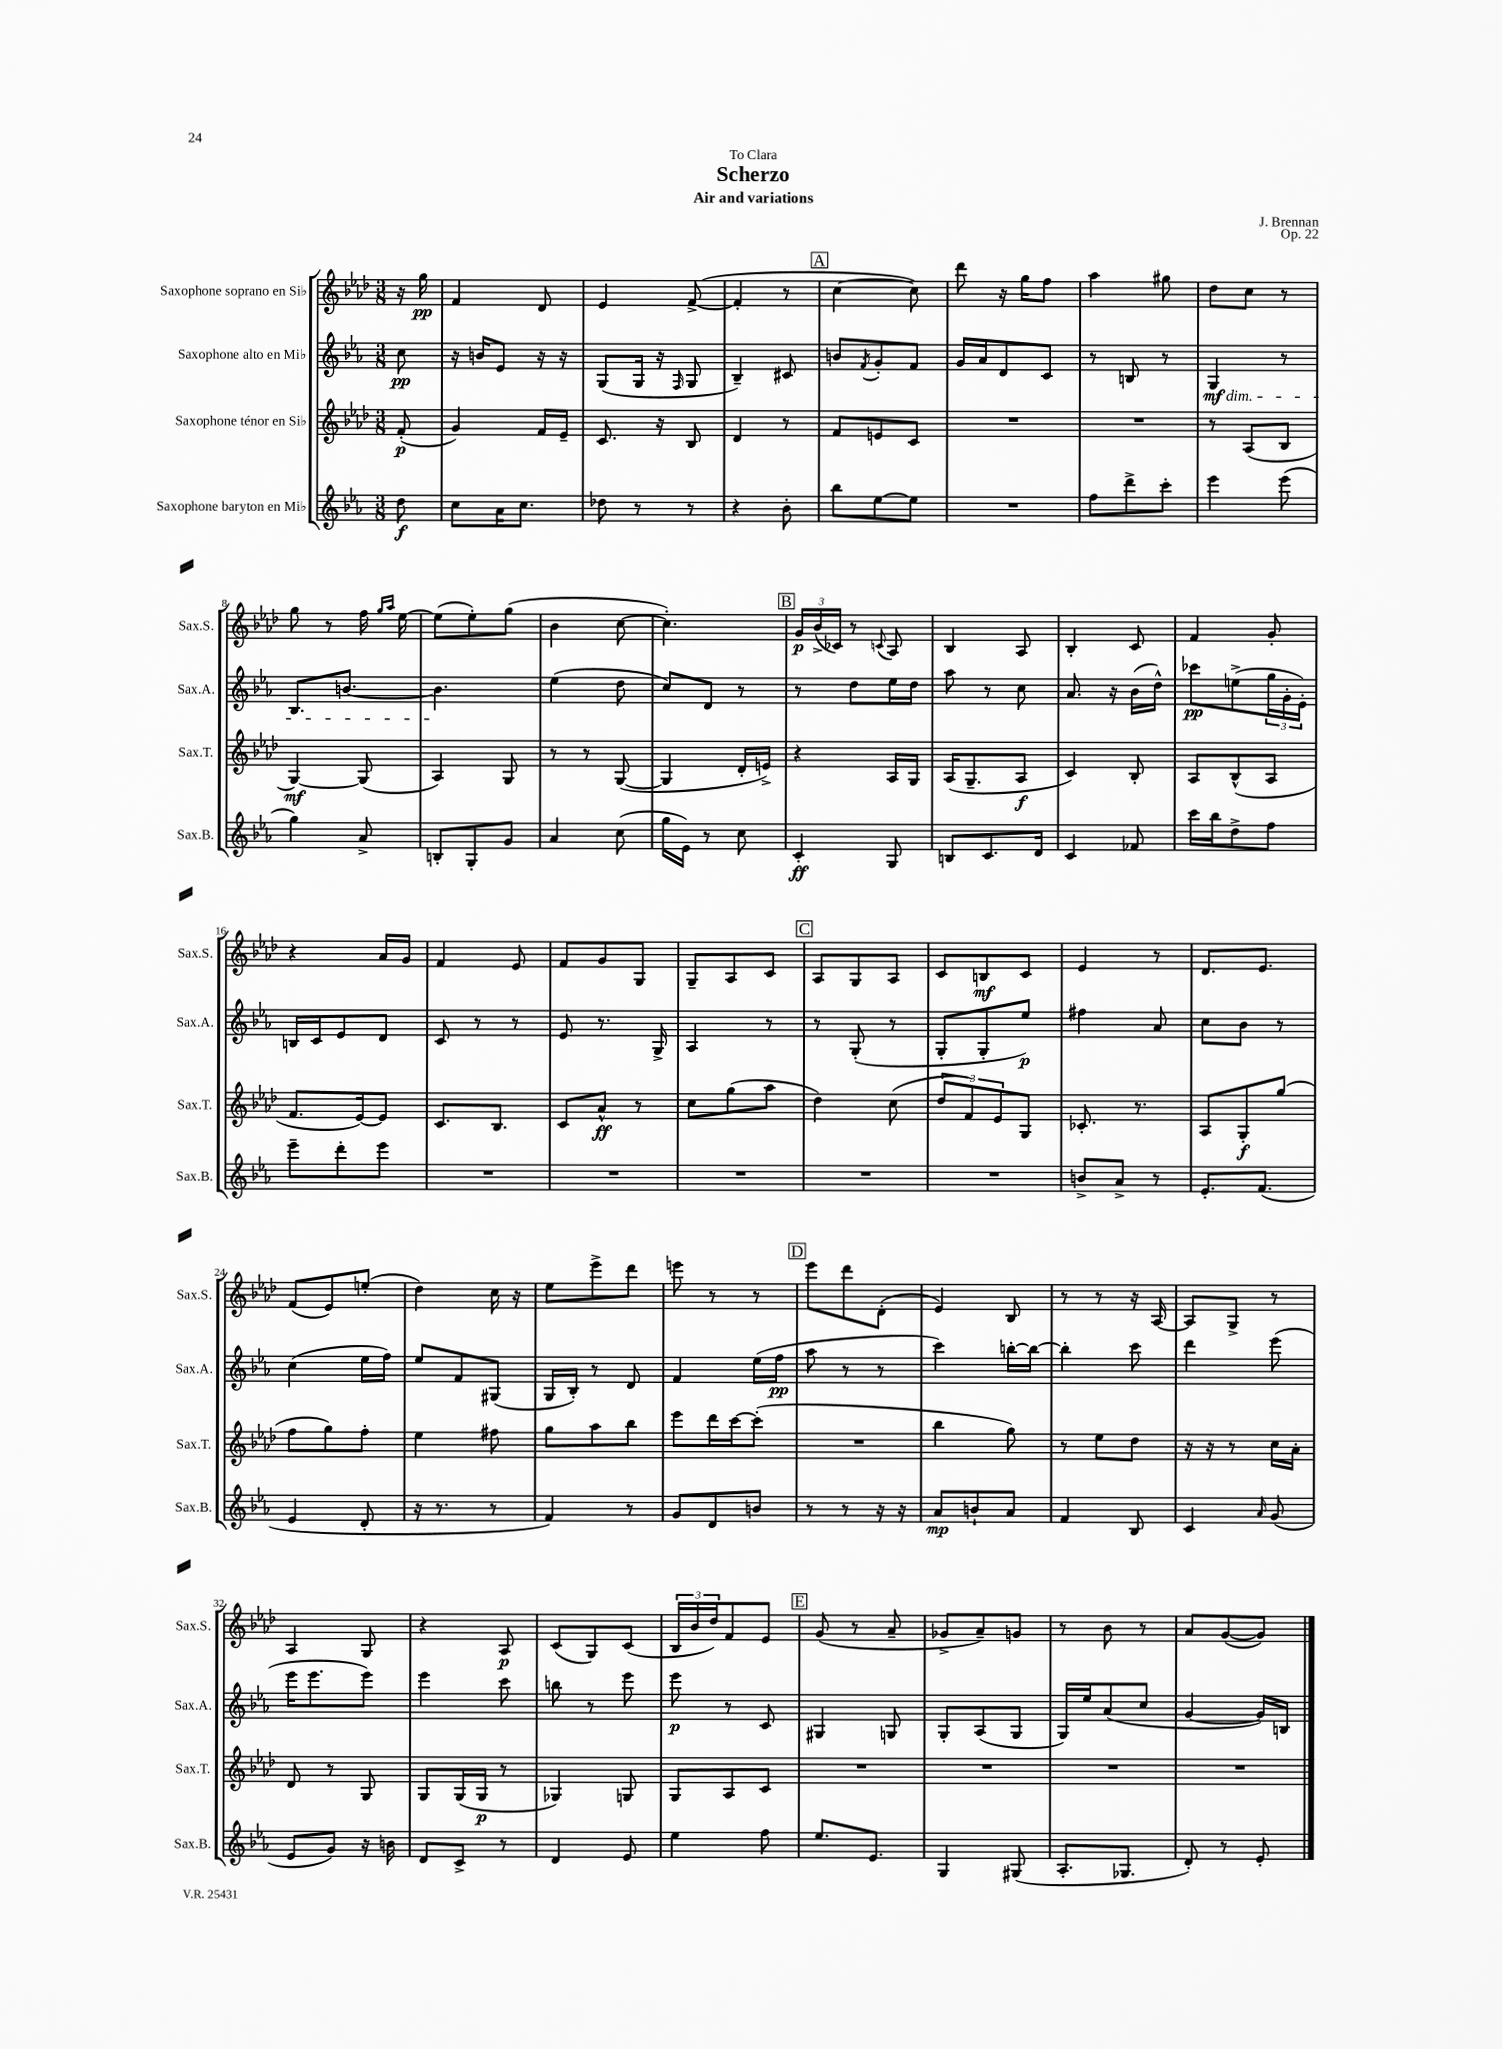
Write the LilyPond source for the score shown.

\header { title = "Scherzo" composer = "J. Brennan" subtitle = "Air and variations" dedication = "To Clara" opus = "Op. 22" }
<<
\new StaffGroup <<
\new Staff = "s0" \with { instrumentName = "Saxophone soprano en Sib" shortInstrumentName = "Sax.S." } {
    \clef treble \key aes \major \numericTimeSignature \time 3/8 \partial 8
    r16 g''16\pp |
    f'4 des'8 |
    ees'4 f'8~->( |
    f'4-. r8 |
    \mark \markup { \box "A" } c''4~ c''8) |
    des'''8 r16 g''16 f''8 |
    aes''4 gis''8 |
    des''8 c''8 r8 |
    g''8 r8 f''16 \grace { g''16 aes''16 } ees''16~ |
    ees''8( ees''8-.) g''8( |
    bes'4 c''8~ |
    c''4.-.) |
    \mark \markup { \box "B" } \tuplet 3/2 { g'16\p bes'16->( ces'16) } r8 \appoggiatura { c'8 } aes8 |
    bes4 aes8 |
    bes4-. c'8 |
    f'4 g'8-. |
    r4 aes'16 g'16 |
    f'4 ees'8 |
    f'8 g'8 g8 |
    g8-- aes8 c'8 |
    \mark \markup { \box "C" } aes8 g8 aes8 |
    c'8 b8\mf c'8 |
    ees'4 r8 |
    des'8. ees'8. |
    f'8( ees'8) e''8-.( |
    des''4) c''16 r16 |
    ees''8 ees'''8-> des'''8 |
    e'''8 r8 r8 |
    \mark \markup { \box "D" } ees'''8 des'''8 des'8-.( |
    ees'4) bes8 |
    r8 r8 r16 aes16~ |
    aes8 g8-> r8 |
    aes4 g8 |
    r4 aes8\p |
    c'8( g8) c'8( |
    \tuplet 3/2 { bes16 bes'16 des''16) } f'8 ees'8 |
    \mark \markup { \box "E" } g'8( r8 aes'8-- |
    ges'8-> aes'8--) g'8 |
    r8 bes'8 r8 |
    aes'8 g'8~( g'8) \bar "|." |
}
\new Staff = "s1" \with { instrumentName = "Saxophone alto en Mib" shortInstrumentName = "Sax.A." } {
    \clef treble \key ees \major \numericTimeSignature \time 3/8 \partial 8
    c''8\pp |
    r16 b'16 ees'8 r16 r16 |
    g8( g16 r16 \grace { f16 } g8 |
    bes4--) cis'8 |
    \mark \markup { \box "A" } b'8 \acciaccatura { f'8 } g'8-. f'8 |
    g'16 aes'16 d'8 c'8 |
    r8 b8 r8 |
    g4\mf\dim r8 |
    bes8. b'8.~ |
    b'4.\! |
    ees''4( d''8 |
    c''8) d'8 r8 |
    \mark \markup { \box "B" } r8 d''8 ees''16 d''16 |
    aes''8 r8 c''8 |
    aes'8. r16 bes'16( d''16-^) |
    ces'''8\pp e''8->( \tuplet 3/2 { g''16 g'16-. ees'16-.) } |
    b16 c'16 ees'8 d'8 |
    c'8 r8 r8 |
    ees'8 r8. g16-> |
    aes4 r8 |
    \mark \markup { \box "C" } r8 g8-.( r8 |
    g8-. g8-. ees''8\p) |
    fis''4 aes'8 |
    c''8 bes'8 r8 |
    c''4( ees''16 f''16) |
    ees''8 f'8 gis8( |
    g16 bes16-.) r8 d'8 |
    f'4 ees''16( f''16\pp |
    \mark \markup { \box "D" } aes''8 r8 r8 |
    c'''4) b''16~-. b''16~ |
    b''4-. c'''8 |
    d'''4 ees'''8( |
    ees'''16 ees'''8. ees'''8) |
    ees'''4 c'''8 |
    b''8 r8 ees'''8 |
    ees'''8\p r8 c'8 |
    \mark \markup { \box "E" } gis4 g8 |
    g8-. aes8( g8 |
    g16) ees''16 aes'8( c''8 |
    g'4~ g'16) b16 \bar "|." |
}
\new Staff = "s2" \with { instrumentName = "Saxophone ténor en Sib" shortInstrumentName = "Sax.T." } {
    \clef treble \key aes \major \numericTimeSignature \time 3/8 \partial 8
    f'8-.\p( |
    g'4) f'16 ees'16-- |
    c'8. r16 bes8 |
    des'4 r8 |
    \mark \markup { \box "A" } f'8 e'8 c'8 |
    R4. |
    R4. |
    r8 aes8( bes8 |
    g4~\mf) g8( |
    aes4) g8 |
    r8 r8 g8~( |
    g4 des'16-. e'16->) |
    \mark \markup { \box "B" } r4 aes16 g16 |
    aes16( g8.-- aes8\f |
    c'4) bes8-. |
    aes8 bes8-^( aes8 |
    f'8. ees'16~) ees'8 |
    c'8. bes8. |
    c'8 aes'8-^\ff r8 |
    c''8 g''8( aes''8 |
    \mark \markup { \box "C" } des''4) c''8( |
    \tuplet 3/2 { des''8 f'8) ees'8 } g8 |
    ces'8.-. r8. |
    aes8 g8-.\f g''8( |
    f''8 g''8) f''8-. |
    ees''4 fis''8 |
    g''8 aes''8 bes''8 |
    ees'''8 des'''16 c'''16~ c'''8-.( |
    \mark \markup { \box "D" } R4. |
    bes''4 g''8) |
    r8 ees''8 des''8 |
    r16 r16 r8 c''16 aes'16-. |
    des'8 r8 g8 |
    g8 g16( g16\p r8 |
    ges4) g8 |
    g8 aes8 c'8 |
    \mark \markup { \box "E" } R4. |
    R4. |
    R4. |
    R4. \bar "|." |
}
\new Staff = "s3" \with { instrumentName = "Saxophone baryton en Mib" shortInstrumentName = "Sax.B." } {
    \clef treble \key ees \major \numericTimeSignature \time 3/8 \partial 8
    d''8\f |
    c''8 aes'16 c''8. |
    des''8 r8 r8 |
    r4 bes'8-. |
    \mark \markup { \box "A" } bes''8 ees''8~ ees''8 |
    R4. |
    f''8 d'''8-> c'''8-. |
    ees'''4 ees'''8( |
    g''4) aes'8-> |
    b8-. g8-. g'8 |
    aes'4 c''8( |
    g''16 ees'16) r8 c''8 |
    \mark \markup { \box "B" } c'4-.\ff g8 |
    b8 c'8. d'16 |
    c'4 fes'8 |
    c'''16 bes''16 d''8-> f''8 |
    ees'''8-- d'''8-. ees'''8 |
    R4. |
    R4. |
    R4. |
    \mark \markup { \box "C" } R4. |
    R4. |
    b'8-> aes'8-> r8 |
    ees'8.-. f'8.( |
    ees'4 d'8-. |
    r16 r8. r8 |
    f'4) r8 |
    g'8 d'8 b'8 |
    \mark \markup { \box "D" } r8 r8 r16 r16 |
    aes'8\mp b'8-! aes'8 |
    f'4 bes8 |
    c'4 \grace { aes'16 } g'8( |
    ees'8 g'8) r16 b'16 |
    d'8 c'8-> r8 |
    d'4 ees'8 |
    ees''4 f''8 |
    \mark \markup { \box "E" } ees''8. ees'8. |
    g4 gis8( |
    aes8.-. ges8. |
    d'8-.) r8 ees'8-. \bar "|." |
}
>>
>>
